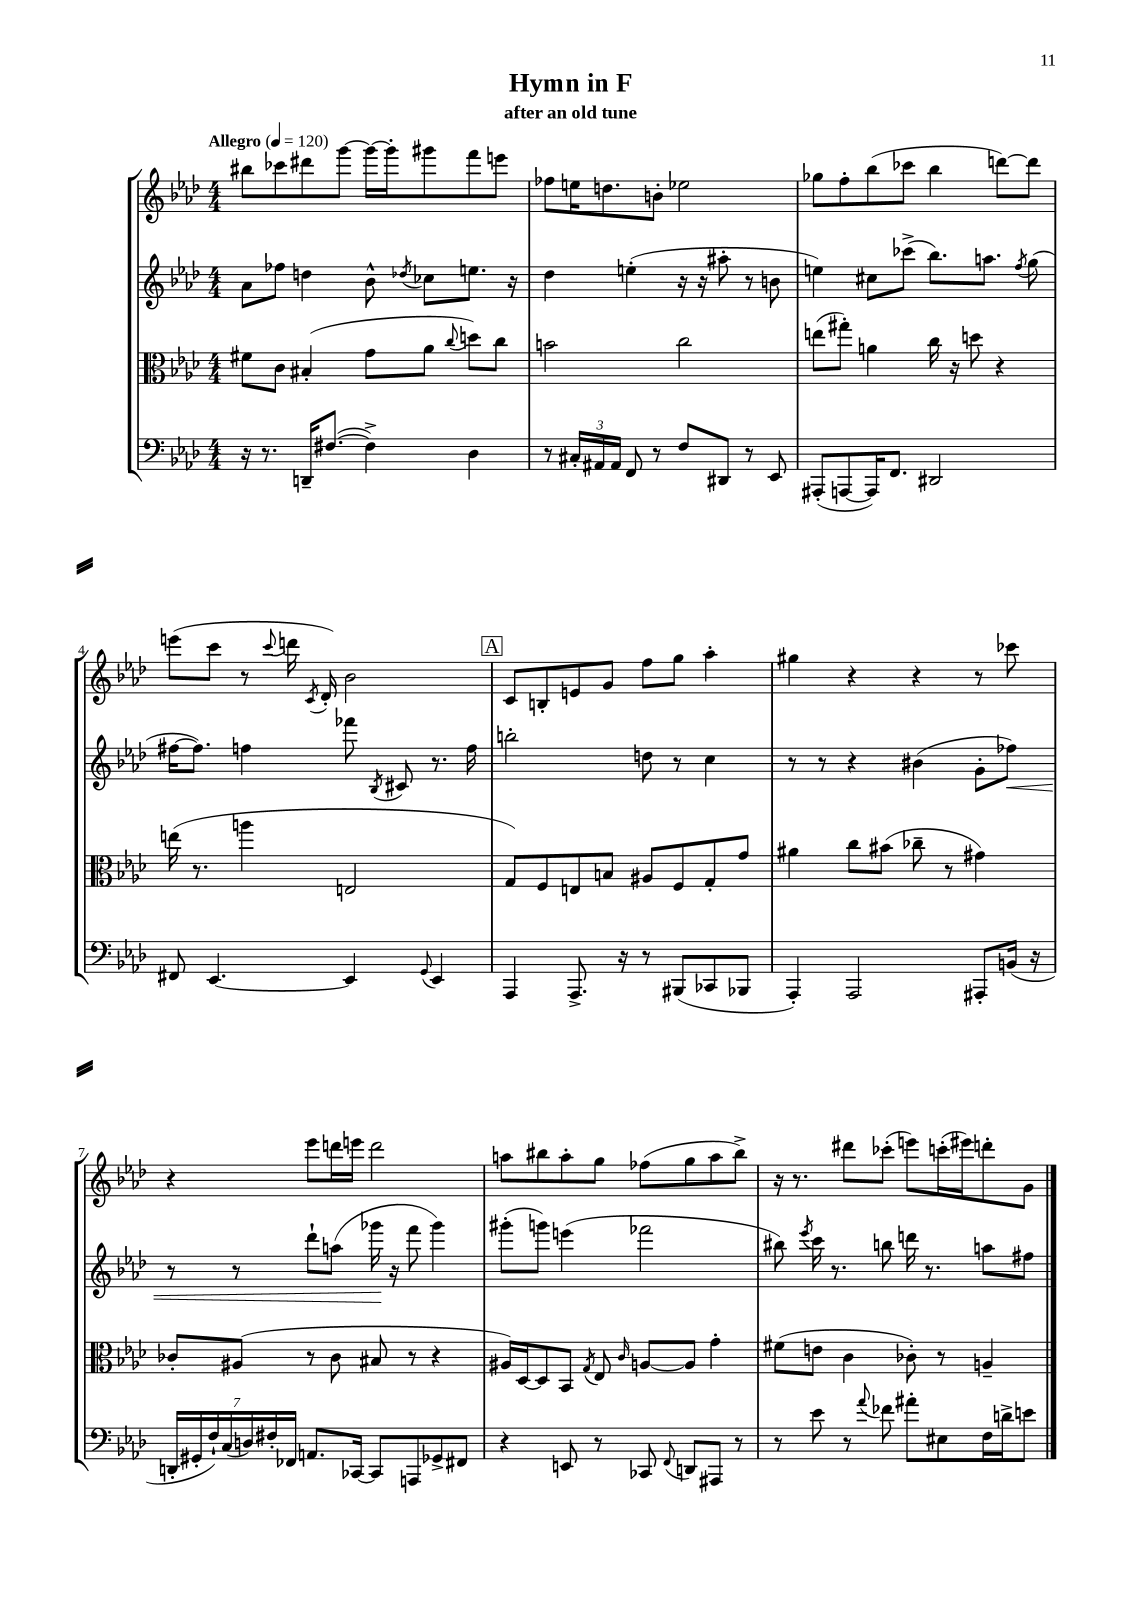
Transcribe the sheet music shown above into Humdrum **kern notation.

**kern	**kern	**kern	**kern
*staff4	*staff3	*staff2	*staff1
*clefF4	*clefC3	*clefG2	*clefG2
*k[b-e-a-d-]	*k[b-e-a-d-]	*k[b-e-a-d-]	*k[b-e-a-d-]
*M4/4	*M4/4	*M4/4	*M4/4
*MM120	*MM120	*MM120	*MM120
16r	8f#	8a-	8bb#
8.r	.	.	.
.	8c	8ff-	8ccc-
16DD~	(4B#'	4dd	8ddd#
([8.F#	.	.	.
.	.	.	[8ggg
4F#^])	8g	8b-^^	16ggg_
.	.	.	16ggg']
.	.	8qdd-	.
.	8a-	8cc-	8ggg#
.	8qqcc	.	.
4D-	8dd)	8.ee	8fff
.	8cc	.	8eee
.	.	16r	.
=	=	=	=
8r	2b	4dd-	8ff-
24C#'	.	.	16ee
24AA#	.	.	.
.	.	.	8.dd
24AA#	.	.	.
8FF	.	(4ee'	.
8r	.	.	8b'
8F	2cc	16r	2ee-
.	.	16r	.
8DD#	.	8aa#'	.
8r	.	8r	.
8EE-	.	8b	.
=	=	=	=
(8AAA#'	(8ee	4ee)	8gg-
[8AAA	8gg#')	.	8ff'
16AAA])	4a	8cc#	(8bb-
8.FF	.	.	.
.	.	(8ccc-^	8ccc-
2DD#	16cc	8.bb-)	4bb-
.	16r	.	.
.	8dd	.	.
.	.	8.aa	.
.	4r	.	[8ddd)
.	.	8qff	.
.	.	(8gg	8ddd]
=	=	=	=
8FF#	(16ee	[16ff#	(8eee
.	8.r	8.ff#])	.
[4.EE-	.	.	8ccc
.	4aa	4ff	8r
.	.	.	8qqccc
.	.	.	16ddd
.	.	.	8qc
.	.	.	16d-')
4EE-]	2E	8fff-	2b-
.	.	8qB-	.
.	.	8c#	.
8qqGG	.	.	.
4EE-	.	8.r	.
.	.	16ff	.
=	=	=	=
4AAA-	8G)	2bb'	8c
.	8F	.	8B'
8.AAA-^	8E	.	8e
.	8B	.	8g
16r	.	.	.
8r	8A#	8dd	8ff
(8BBB#	8F	8r	8gg
8CC-	8G'	4cc	4aa-'
8BBB-	8g	.	.
=	=	=	=
4AAA-')	4a#	8r	4gg#
.	.	8r	.
2AAA-	8cc	4r	4r
.	(8b#	.	.
.	8cc-~	(4b#	4r
.	8r	.	.
8AAA#'	4g#)	8g'	8r
(16BB	.	8ff-)	8ccc-
16r	.	.	.
=	=	=	=
28DD'	8c-'	8r	4r
28GG#'	.	.	.
28F`)	.	.	.
(28C	.	.	.
.	(8A#	8r	.
28D)	.	.	.
28F#'	.	.	.
28FF-	.	.	.
8.AA	8r	8ddd-`	8eee-
.	8c-	(8aa	16ddd
[16CC-	.	.	16eee
8CC-]	8B#	16ggg-	2ddd
.	.	16r	.
8AAA	8r	8fff	.
8GG-^	4r	4ggg-)	.
8FF#	.	.	.
=	=	=	=
4r	16A#)	(8ggg#'	8aa
.	[16D-	.	.
.	8D-]	8ggg)	8bb#
8EE	8BB-	(4eee	8aa'
.	8qG	.	.
8r	8E-	.	8gg
.	16qqc	.	.
8CC-	[8A	2fff-	(8ff-
8qqFF	.	.	.
8DD	8A]	.	8gg
8AAA#	4g'	.	8aa
8r	.	.	8bb#^)
=	=	=	=
8r	(8f#	8bb#)	16r
.	.	.	8.r
.	.	8qeee-	.
8e-	8e	16ccc	.
.	.	8.r	.
8r	4c	.	8ddd#
8qqa-	.	.	.
8f-	.	8bb	(8ccc-'
8a#'	8c-')	16ddd	8eee)
.	.	8.r	.
8E#	8r	.	(16ccc'
.	.	.	16eee#)
16F	4A~	8aa	8ddd'
16d^	.	.	.
8e	.	8ff#	8g
==	==	==	==
*-	*-	*-	*-
